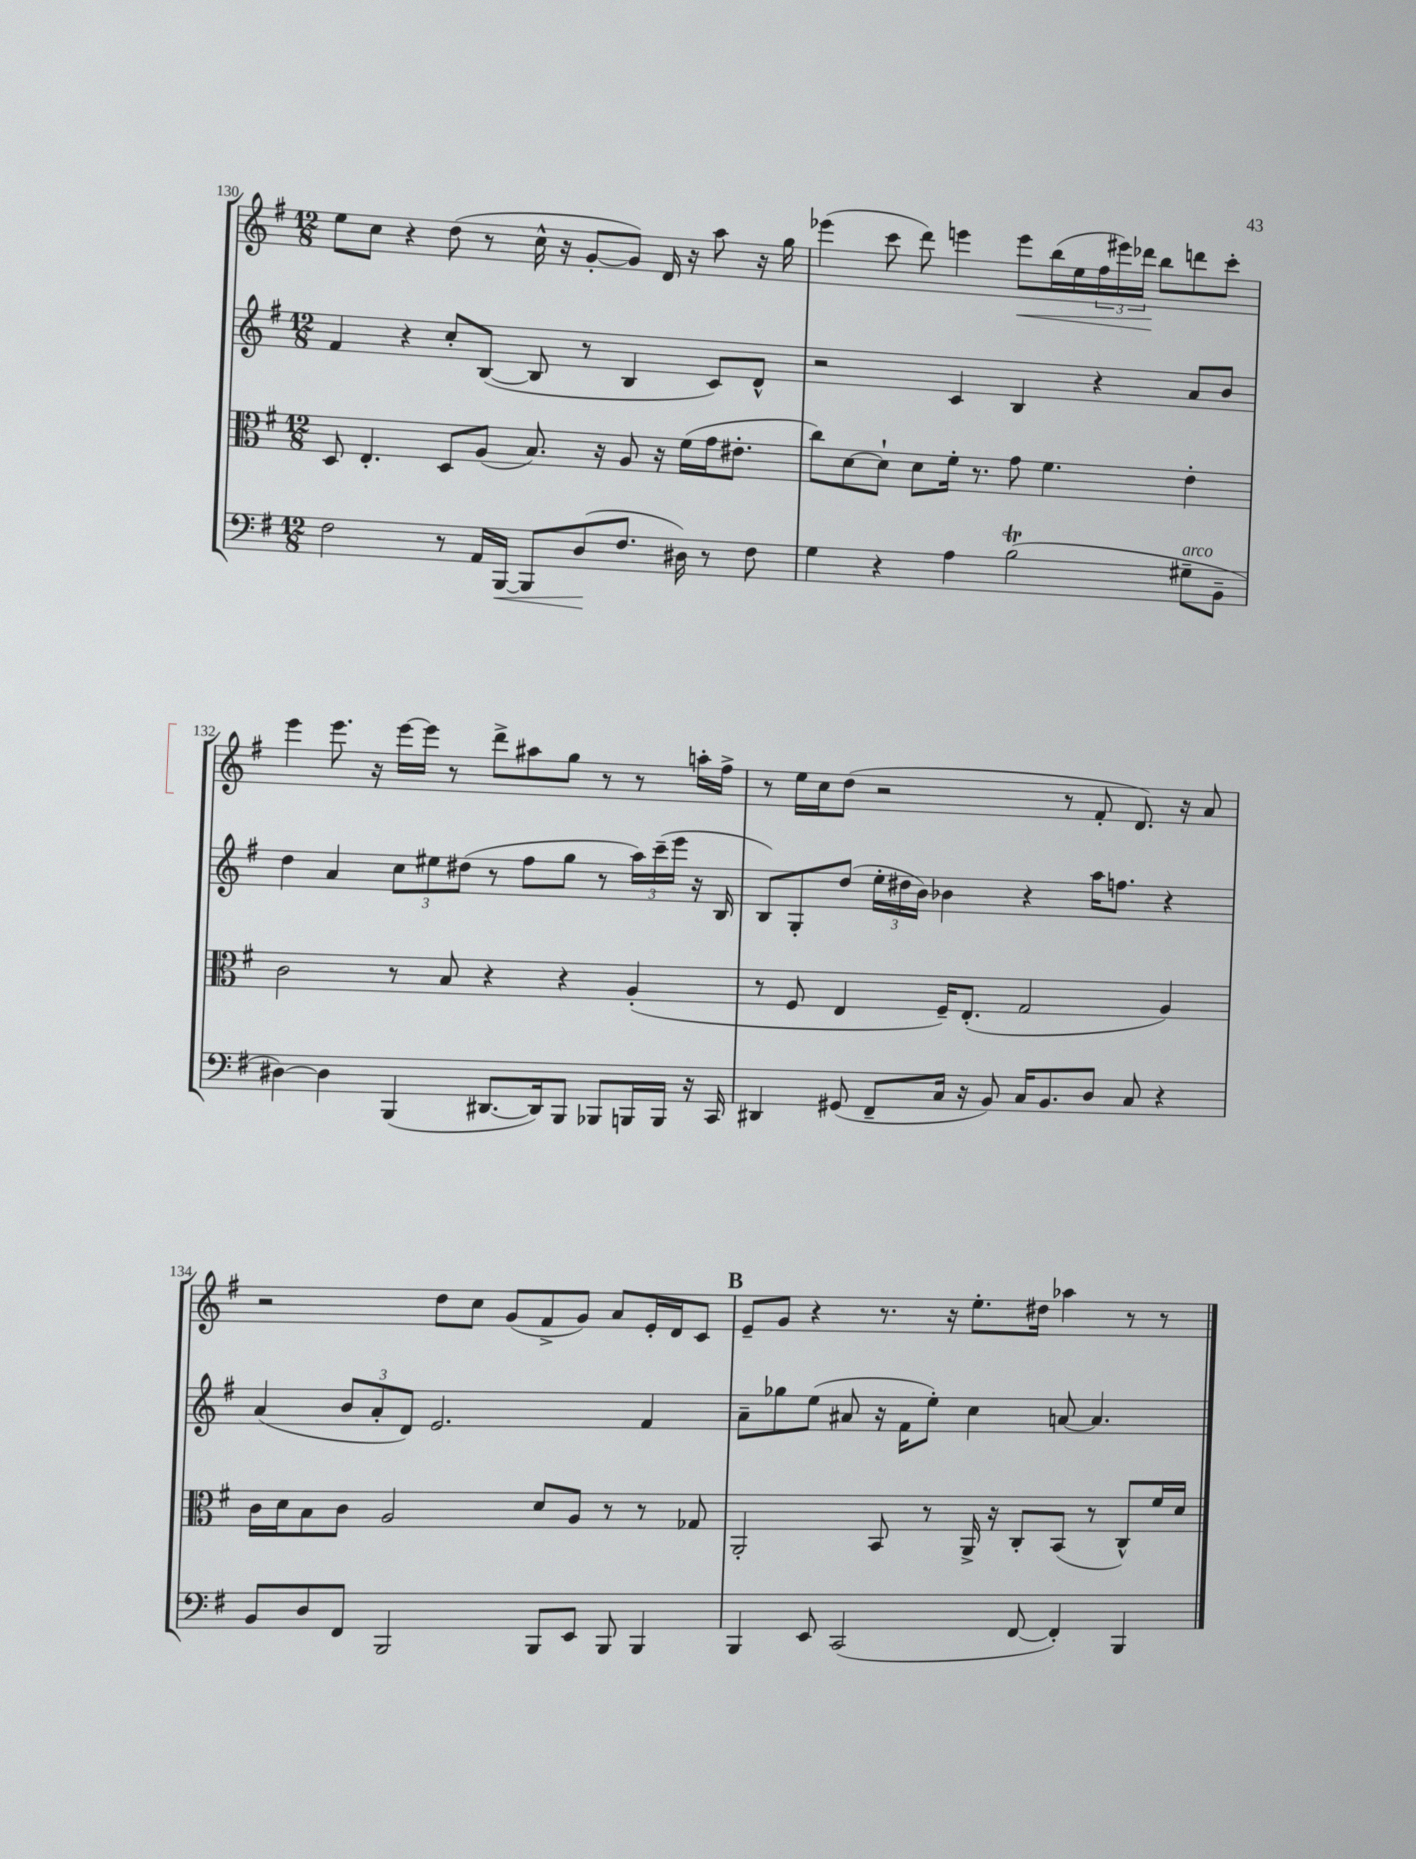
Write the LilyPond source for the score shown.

<<
\new StaffGroup <<
\new Staff = "s0" {
    \clef treble \key g \major \numericTimeSignature \time 12/8
    e''8 c''8 r4 d''8( r8 c''16-^ r16 g'8~-. g'8) d'16 r16 a''8 r16 g''16 |
    ees'''4( c'''8 d'''8) e'''4 e'''8\< b''16( e''16 \tuplet 3/2 { fis''16 eis'''16) des'''16\! } b''8 d'''8 c'''8-. |
    e'''4 e'''8. r16 e'''16~ e'''16 r8 d'''8-> ais''8 g''8 r8 r8 a''16-. fis''16-> |
    r8 e''16 c''16 d''8( r2 r8 fis'8-. d'8.) r16 a'8 |
    r2 d''8 c''8 g'8( fis'8-> g'8) a'8 e'16-. d'16 c'8 |
    \mark \markup { \bold "B" } e'8-- g'8 r4 r8. r16 e''8.-. dis''16 aes''4 r8 r8 \bar "|." |
}
\new Staff = "s1" {
    \clef treble \key g \major \numericTimeSignature \time 12/8
    fis'4 r4 c''8-. b8~( b8 r8 b4 c'8) d'8-^ |
    r2 c'4 b4 r4 a'8 b'8 |
    d''4 a'4 \tuplet 3/2 { c''8 eis''8 dis''8( } r8 fis''8 g''8 r8 \tuplet 3/2 { a''16) c'''16--( e'''16 } r16 b16 |
    b8) g8-. d''8( \tuplet 3/2 { e''16-. dis''16 b'16) } bes'4 r4 a''16 f''8. r4 |
    a'4( \tuplet 3/2 { b'8 a'8-. d'8) } e'2. fis'4 |
    \mark \markup { \bold "B" } a'8-- ges''8 e''8( ais'8 r16 fis'16 e''8-.) c''4 a'8~ a'4. \bar "|." |
}
\new Staff = "s2" {
    \clef alto \key g \major \numericTimeSignature \time 12/8
    d8 e4.-. d8 a8( b8.) r16 a8 r16 fis'16( g'16 eis'8.-. |
    c''8) d'8~ d'8-! d'8 fis'16-. r8. g'8 fis'4. e'4-. |
    c'2 r8 b8 r4 r4 a4-.( |
    r8 fis8 e4 fis16--) e8.-.( g2 a4) |
    c'16 d'16 b8 c'8 a2 d'8 a8 r8 r8 ges8 |
    \mark \markup { \bold "B" } a,2-. b,8 r8 a,16-> r16 c8-. b,8( r8 c8-^) fis'16 d'16 \bar "|." |
}
\new Staff = "s3" {
    \clef bass \key g \major \numericTimeSignature \time 12/8
    fis2 r8 a,16 b,,16~\< b,,8 d8\!( fis8. dis16) r8 fis8 |
    g4 r4 a4 b2\trill( gis8--^\markup { \italic "arco" } b,8-- |
    dis4~) dis4 b,,4( dis,8.~ dis,16) b,,8 bes,,8 b,,16 b,,16 r16 c,16 |
    dis,4 gis,8( fis,8-- c16 r16 b,8) c16 b,8. d8 c8 r4 |
    b,8 d8 fis,8 b,,2 b,,8 e,8 b,,8 b,,4 |
    \mark \markup { \bold "B" } b,,4 e,8 c,2( fis,8~ fis,4-.) b,,4 \bar "|." |
}
>>
>>
\layout { \context { \Score currentBarNumber = #130 } }
